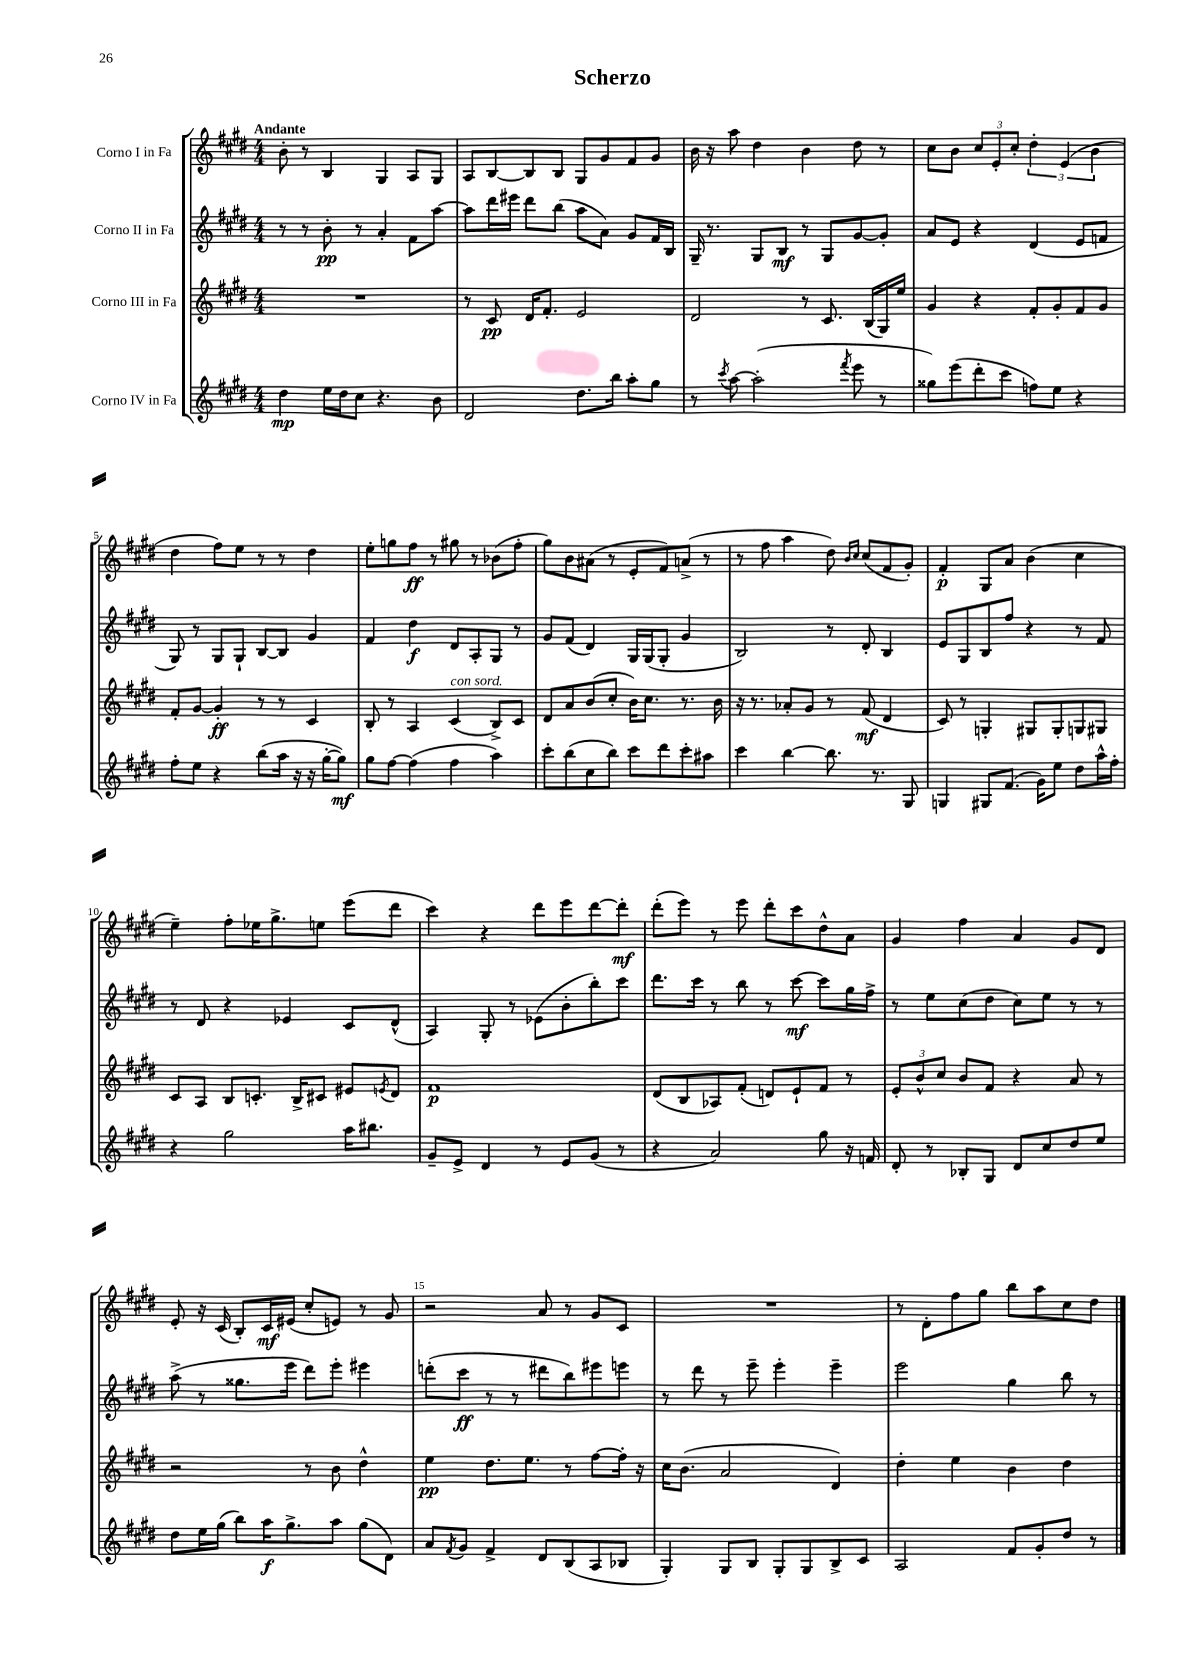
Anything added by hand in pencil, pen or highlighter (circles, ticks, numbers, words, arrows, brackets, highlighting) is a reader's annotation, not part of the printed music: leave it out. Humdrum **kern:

**kern	**kern	**kern	**kern
*staff4	*staff3	*staff2	*staff1
*clefG2	*clefG2	*clefG2	*clefG2
*k[f#c#g#d#]	*k[f#c#g#d#]	*k[f#c#g#d#]	*k[f#c#g#d#]
*M4/4	*M4/4	*M4/4	*M4/4
4dd#	1r	8r	8b'
.	.	8r	8r
16ee	.	8b'	4B
16dd#	.	.	.
8cc#	.	8r	.
4.r	.	4a'	4G#
.	.	8f#	8A
8b	.	[8aa	8G#
=	=	=	=
2d#	8r	8aa]	8A
.	8c#	16ddd#	[8B
.	.	16eee#	.
.	16d#	8ddd#	8B]
.	8.f#'	.	.
.	.	(8bb	8B
8.dd#	2e	8aa	8G#
.	.	8a)	8g#
16bb	.	.	.
8aa'	.	8g#	8f#
8gg#	.	16f#	8g#
.	.	16B	.
=	=	=	=
8r	2d#	16G#~	16b
.	.	8.r	16r
8qccc#	.	.	.
[8aa	.	.	8aa
(2aa']	.	8G#	4dd#
.	.	8B	.
.	8r	8r	4b
.	8.c#	8G#	.
8qfff#	.	.	.
8eee	.	[8g#	8dd#
.	(16B	.	.
8r	16G#)	8g#']	8r
.	16ee	.	.
=	=	=	=
8gg##)	4g#	8a	8cc#
(8eee	.	8e	8b
8ddd#'	4r	4r	12cc#
.	.	.	12e'
8ccc#	.	.	.
.	.	.	12cc#'
8ff)	8f#'	(4d#	6dd#'
8ee	8g#'	.	.
.	.	.	(6e
4r	8f#	8e	.
.	.	.	6b
.	8g#	8f	.
=	=	=	=
8ff#'	8f#'	8G#)	4dd#
8ee	[8g#	8r	.
4r	4g#']	8G#	8ff#)
.	.	8G#`	8ee
(8bb	8r	[8B	8r
16aa	8r	8B]	8r
16r	.	.	.
16r	4c#	4g#	4dd#
[16gg#'	.	.	.
8gg#])	.	.	.
=	=	=	=
8gg#	8B'	4f#	8ee'
[8ff#	8r	.	8gg
(4ff#]	4A	4dd#	8ff#
.	.	.	8r
4ff#	(4c#	8d#	8gg#
.	.	8A'	8r
4aa)	8B^)	8G#	(8b-
.	8c#	8r	8ff#'
=	=	=	=
8ccc#'	8d#	8g#	8gg#)
(8bb	8a	(8f#	8b
8cc#	(8b	4d#)	(8a#
8bb)	8cc#'	.	8r
8ccc#	16b)	16G#	8e'
.	8.cc#	(16G#	.
8ddd#	.	8G#'	8f#)
8ccc#'	8.r	4g#	(8a^
8aa#	.	.	8r
.	16b	.	.
=	=	=	=
4ccc#	16r	2B)	8r
.	8.r	.	.
.	.	.	8ff#
[4bb	8a-'	.	4aa
.	8g#	.	.
8.bb]	8r	8r	8dd#)
.	.	.	16qqb
.	.	.	16qqcc#
.	(8f#	8d#'	(8cc#
8.r	.	.	.
.	4d#	4B	8f#
8G#	.	.	8g#')
=	=	=	=
4G	8c#)	8e	4f#'
.	8r	8G#	.
8G#	4G'	8B	8G#
(8.f#	.	8ff#	8a
.	8G#	4r	(4b
16g#)	.	.	.
8ee	8G#'	.	.
8dd#	8G	8r	4cc#
16aa^^	8G#	8f#	.
16ff#'	.	.	.
=	=	=	=
4r	8c#	8r	4ee~)
.	8A	8d#	.
2gg#	8B	4r	8ff#'
.	8.c'	.	16ee-
.	.	.	8.gg#^
.	.	4e-	.
.	16B^	.	.
.	8c#	.	8ee
16aa	8e#	8c#	(8eee
8.bb#	.	.	.
.	8qe	.	.
.	8d#	(8d#^^	8ddd#
=	=	=	=
8g#~	1f#	4A)	4ccc#)
8e^	.	.	.
4d#	.	8G#'	4r
.	.	8r	.
8r	.	(8e-	8ddd#
8e	.	8b'	8eee
(8g#	.	8bb')	[8ddd#
8r	.	8ccc#	8ddd#']
=	=	=	=
4r	(8d#	8.ddd#	(8ddd#'
.	8B	.	8eee)
.	.	16ccc#	.
2a)	8A-)	8r	8r
.	(8f#'	8bb	8eee
.	8d)	8r	8ddd#'
.	8e`	[8ccc#	8ccc#
8gg#	8f#	8ccc#]	8dd#^^
16r	8r	16gg#	8a
16f	.	16ff#^	.
=	=	=	=
8d#'	12e'	8r	4g#
.	12b^^	.	.
8r	.	8ee	.
.	12cc#	.	.
8B-'	8b	(8cc#	4ff#
8G#	8f#	8dd#	.
8d#	4r	8cc#)	4a
8cc#	.	8ee	.
8dd#	8a	8r	8g#
8ee	8r	8r	8d#
=	=	=	=
8dd#	2r	(8aa^	8e'
16ee	.	8r	16r
(16gg#	.	.	(16c#
8bb)	.	8.gg##	8B')
16aa	.	.	16c#
8.gg#^	.	16eee	(16e#
.	8r	8ddd#)	8cc#'
8aa	8b	8eee'	8e)
(8gg#	4dd#^^	4eee#	8r
8d#)	.	.	8g#
=	=	=	=
8a	4ee	(8ddd'	2r
8qf#	.	.	.
8g#	.	8ccc#	.
4f#^	8.dd#	8r	.
.	.	8r	.
.	8.ee	.	.
8d#	.	8ddd#	8a
(8B	8r	8bb)	8r
8A	[8ff#	8eee#	8g#
8B-	16ff#']	8eee	8c#
.	16r	.	.
=	=	=	=
4G#')	16cc#	8r	1r
.	(8.b	.	.
.	.	8ddd#	.
8G#	2a	8r	.
8B	.	8eee~	.
8G#'	.	4eee'	.
8G#	.	.	.
8B^	4d#)	4eee~	.
8c#	.	.	.
=	=	=	=
2A	4dd#'	2eee	8r
.	.	.	8d#'
.	4ee	.	8ff#
.	.	.	8gg#
8f#	4b	4gg#	8bb
8g#'	.	.	8aa
8dd#	4dd#	8bb	8cc#
8r	.	8r	8dd#
==	==	==	==
*-	*-	*-	*-
